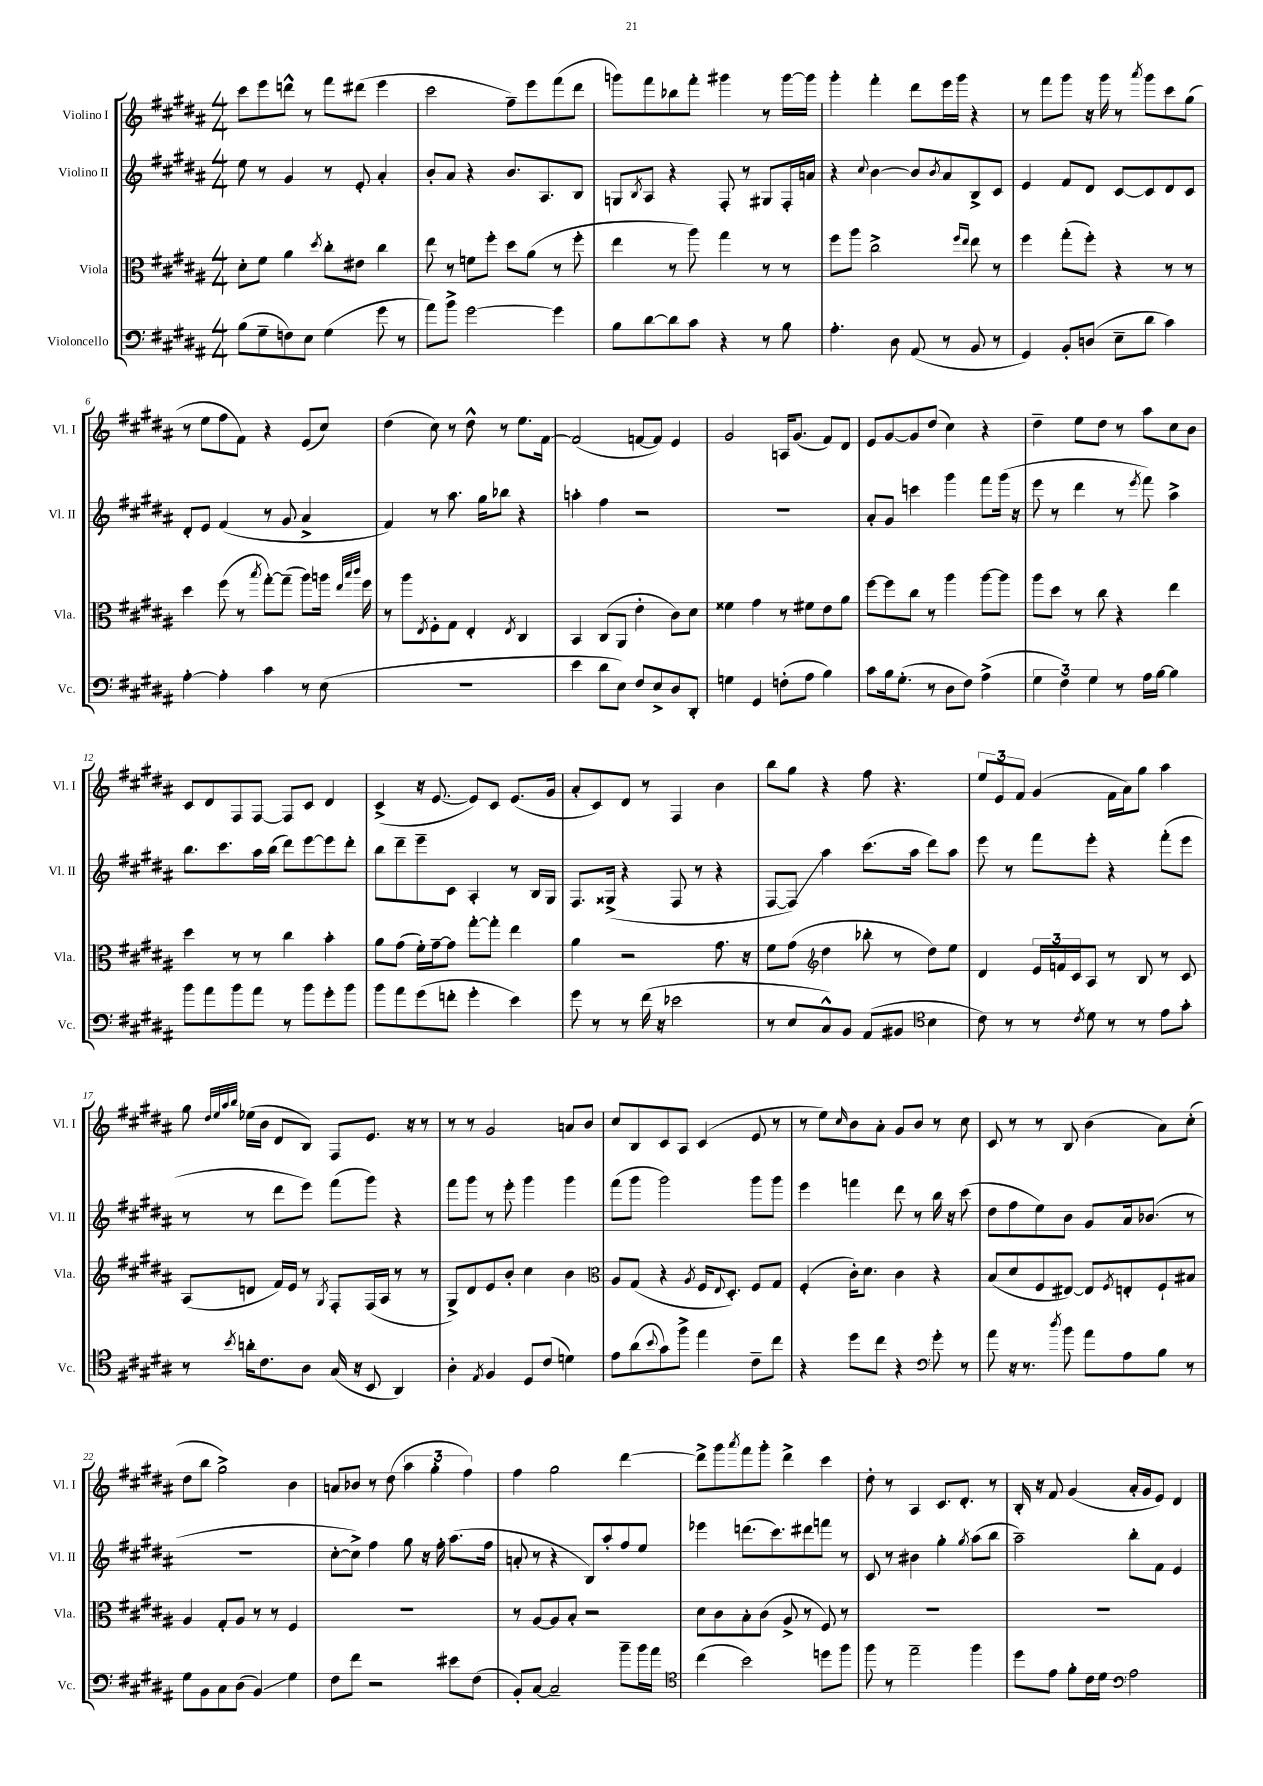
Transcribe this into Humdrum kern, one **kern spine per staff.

**kern	**kern	**kern	**kern
*staff4	*staff3	*staff2	*staff1
*clefF4	*clefC3	*clefG2	*clefG2
*k[f#c#g#d#a#]	*k[f#c#g#d#a#]	*k[f#c#g#d#a#]	*k[f#c#g#d#a#]
*M4/4	*M4/4	*M4/4	*M4/4
(8B	8d#'	8ee	8ccc#
8G#~	8f#	8r	8eee
8F)	4a#	4g#	8ddd^^
8E	.	.	8r
.	8qdd#	.	.
(4G#	8cc#'	8r	8fff#
.	8e#	8e'	(8ddd#
8g#	4cc#	4a#'	4eee
8r	.	.	.
=	=	=	=
8a#)	8ee	8b'	2ccc#
8b^	8r	8a#	.
[2g#	8f	4r	.
.	8ff#'	.	.
.	8dd#	8.b	8ff#~)
.	(8a#	.	8eee
.	.	8.A#	.
4g#]	8r	.	(8fff#
.	8ff#'	8B	8ddd#
=	=	=	=
8B	4ee	8G	8ggg)
.	.	8qB	.
[8d#	.	8A#	8fff#
8d#]	8r	4r	8bb-
8c#	8aa#)	.	8fff#'
4r	4gg#	8F#'	4ggg#
.	.	8r	.
8r	8r	8G#	8r
8B	8r	16F#'	[16ggg#
.	.	16a	16ggg#]
=	=	=	=
4.A#'	8ff#	4r	4ggg#'
.	8aa#	.	.
.	.	8qqcc#	.
.	2cc#^	[4b	4fff#'
8D#	.	.	.
(8AA#	.	8b]	8ddd#
.	.	8qb	.
8r	.	8a#	16eee
.	.	.	16ggg#
.	16qqff#	.	.
.	16qqee	.	.
8BB	8ee	8B^	4r
8r	8r	8c#	.
=	=	=	=
4GG#)	4ff#	4e	8r
.	.	.	8fff#
8BB'	(8gg#'	8f#	8ggg#
(8D	8ff#')	8d#	16r
.	.	.	16ggg#
8E~	4r	[8c#	8r
.	.	.	8qaaa#
8d#	.	8c#]	8ggg#
4c#)	8r	8d#	8ccc#
.	8r	8c#	(8gg#
=	=	=	=
[4A#'	4dd#	8d#'	8r
.	.	8e	8ee
4A#']	(8ff#	(4f#	8ff#
.	8r	.	8f#)
.	8qbb	.	.
4c#	[8gg#')	8r	4r
.	(8gg#~]	8g#	.
8r	8aa#)	4a#^	(8e
(8E	16aa	.	8cc#)
.	32qqee	.	.
.	32qqbb	.	.
.	32qqccc#	.	.
.	16ff#	.	.
=	=	=	=
1r	8r	4f#)	(4dd#
.	8aa#	.	.
.	8qE	.	.
.	8F#'	8r	8cc#)
.	8G#	8.aa#	8r
.	4E'	.	8dd#^^
.	.	16gg#	.
.	.	8bb-	8r
.	8qE	.	.
.	4C#	4r	8.ee
.	.	.	[16f#
=	=	=	=
4e	4BB	4aa'	(2f#]
8d#	(8C#	4ff#	.
8E)	8AA#	.	.
8F#	4e'	2r	[8f
8E^	.	.	8f])
8D#	8c#)	.	4e
8DD#'	8d#	.	.
=	=	=	=
4G	4f##	1r	2g#
4GG#	4g#	.	.
(8F'	8r	.	16A
.	.	.	(8.g#
8A#	8f#	.	.
4B)	8e	.	8f#)
.	8a#	.	8d#
=	=	=	=
8c#	[8ff#	8a#'	8e
16B	8ff#]	8g#	[8g#
(8.G#'	.	.	.
.	8cc#	4ccc	8g#]
8r	8r	.	(8dd#
8D#	4aa#	4ggg#	4cc#)
8F#)	.	.	.
(4A#^	[8aa#	8fff#	4r
.	8aa#]	(16ggg#	.
.	.	16r	.
=	=	=	=
6G#	8aa#	8eee	4dd#~
.	8dd#	8r	.
6F#)	.	.	.
.	8r	4ddd#	8ee
6G#	.	.	.
.	8cc#	.	8dd#
8r	4r	8r	8r
.	.	8qeee	.
16A#	.	8fff#)	8aa#
[16B	.	.	.
4B]	4ee	4aa#^	8cc#
.	.	.	8b
=	=	=	=
8b	4dd#	8.bb	8c#
8a#	.	.	8d#
.	.	8.ccc#	.
8b	8r	.	8F#
8a#	8r	16aa#	[8F#
.	.	(16bb	.
8r	4cc#	8ddd#)	8F#]
8b	.	[8eee	8c#
8g#'	4b'	8eee]	4d#
8b	.	8ddd#'	.
=	=	=	=
8b	8a#	8bb	(4c#^
8a#	(8g#	8ddd#~	.
(8g#	16f#')	8eee~	16r
.	[16g#~	.	[8.e
8f'	8g#]	8c#	.
4g#'	[8gg#'	4A#'	8e])
.	8gg#']	.	8c#
4e)	4ee	8r	(8.e
.	.	16B	.
.	.	16G#	16g#
=	=	=	=
8g#	4a#	8.F#	8a#'
8r	.	.	8c#)
.	.	(16G##^	.
8r	2r	4r	8d#
(16f#	.	.	8r
16r	.	.	.
2e-	.	8F#	4F#
.	.	8r	.
.	8.g#	4r	4b
.	16r	.	.
=	=	=	=
8r	8f#	[8F#	8bb
8E	(8g#	8F#])	8gg#
*	*clefG2	*	*
8C#^^)	4dd#	4aa#	4r
8BB	.	.	.
(8AA#	8bb-'	(8.ccc#	8ff#
8BB#	8r	.	4.r
.	.	16aa#	.
*clefC4	*	*	*
4B	8dd#)	8ddd#)	.
.	8ee	8aa#	.
=	=	=	=
8c#)	4d#	8eee	12ee
.	.	.	12e
8r	.	8r	.
.	.	.	12f#
8r	24e	8fff#	(4g#
.	24f	.	.
.	24c#	.	.
8qc#	.	.	.
8d#	8A#	8eee'	.
8r	8r	4r	16f#
.	.	.	16a#)
8r	8B	.	8gg#
8e	8r	(8fff#'	4aa#
8g#'	8c#	8eee	.
=	=	=	=
8r	(8A#	8r	8gg#
.	.	.	32qqdd#
.	.	.	32qqee
.	.	.	32qqaa#
8qb	.	.	32qqbb
16a'	8d	8r	(16ee-
8.c#	.	.	16b
.	16f#)	8ddd#	8d#
.	16e	.	.
8A#	8r	8eee)	8B)
.	8qG#	.	.
(16G#	8F#'	(8fff#	8F#
16r	.	.	.
8BB	(16F#	8ggg#)	8.e
.	16A#	.	.
4AA#)	8r	4r	.
.	.	.	16r
.	8r	.	8r
=	=	=	=
4A#'	8G#^)	8fff#	8r
.	8d#	8ggg#	8r
8qE	.	.	.
4F#	8e	8r	2g#
.	8b'	8eee'	.
8D#	4cc#	4ggg#	.
(8c#	.	.	.
4d)	4b	4ggg#	8a
.	.	.	8b
=	=	=	=
*	*clefC3	*	*
8e	8A#	(8fff#	8cc#
(8a#	(8G#	8ggg#	8B
8qqb	.	.	.
8g#)	4r	2ggg#)	8c#
8ff#^	.	.	8A#
.	8qA#	.	.
4ee	16F#	.	(4c#
.	8qqE	.	.
.	8.D#')	.	.
8c#~	8F#	8ggg#	8e
8cc#	8G#	8ggg#	8r
=	=	=	=
4r	(4F#'	4eee	8r
.	.	.	8ee)
.	.	.	16qqcc#
8dd#	16c#')	4fff	8b
.	8.d#	.	.
8cc#	.	.	8a#'
4r	4c#	8ddd#	8g#
.	.	8r	8b
*clefF4	*	*	*
8g#'	4r	16bb	8r
.	.	16r	.
8r	.	(8ccc#	8cc#
=	=	=	=
8a#	(8B	8dd#	8c#
16r	8d#	8ff#	8r
8.r	.	.	.
.	8F#	8ee)	8r
8qdd#	.	.	.
8b	[8E#)	8b	8B
8a#	8E#]	8g#	(4b
.	8qF#	.	.
8A#	8E'	16a#	.
.	.	(8.b-	.
8B	8F#`	.	8a#)
8r	8B#	8r	(8cc#'
=	=	=	=
8G#	4A#	1r	8dd#
8BB	.	.	8bb
8C#	8G#'	.	2gg#^)
(8D#	8A#	.	.
4BB)	8r	.	.
.	8r	.	.
4G#	4F#	.	4b
=	=	=	=
8F#	1r	[8cc#'	8a
8f#	.	8cc#^])	8b-
2r	.	4ff#	8r
.	.	.	(8dd#
.	.	8gg#	6aa#
.	.	16r	.
.	.	.	6gg#'
.	.	16ff#'	.
8e#	.	(8.aa#	.
.	.	.	6ff#)
(8F#	.	.	.
.	.	16ff#	.
=	=	=	=
8BB')	8r	8a'	4ff#
[8C#	[8A#	8r	.
2C#~]	8A#]	4r	2gg#
.	8B'	.	.
.	2r	8B)	.
.	.	8aa#'	.
8b~	.	8ff#	[4ddd#
16b	.	8ee	.
16a#	.	.	.
=	=	=	=
*clefC4	*	*	*
(4cc#	8d#	4eee-	8ddd#^]
.	8c#	.	8ggg#
.	.	.	8qaaa#
2b)	8B'	(8.ddd	8fff#
.	(8c#	.	8ggg#'
.	.	8.ccc#)	.
.	8A#^	.	4ddd#^
.	8r	8ddd#	.
8dd	8F#)	8fff	4ccc#
8ff#	8r	8r	.
=	=	=	=
8ff#	1r	8c#	8dd#'
8r	.	8r	8r
2ee~	.	4b#	4A#
.	.	4gg#'	8.c#
.	.	.	8.d#'
.	.	8qgg#	.
4ff#	.	(8aa#	.
.	.	8bb	8r
=	=	=	=
8dd#	1r	2aa#~)	16B'
.	.	.	16r
8e	.	.	8f#
8f#'	.	.	(4g#
16c#	.	.	.
16d#	.	.	.
*clefF4	*	*	*
2A#	.	8bb'	16a#'
.	.	.	16g#
.	.	8f#	8e)
.	.	4e	4d#
==	==	==	==
*-	*-	*-	*-
